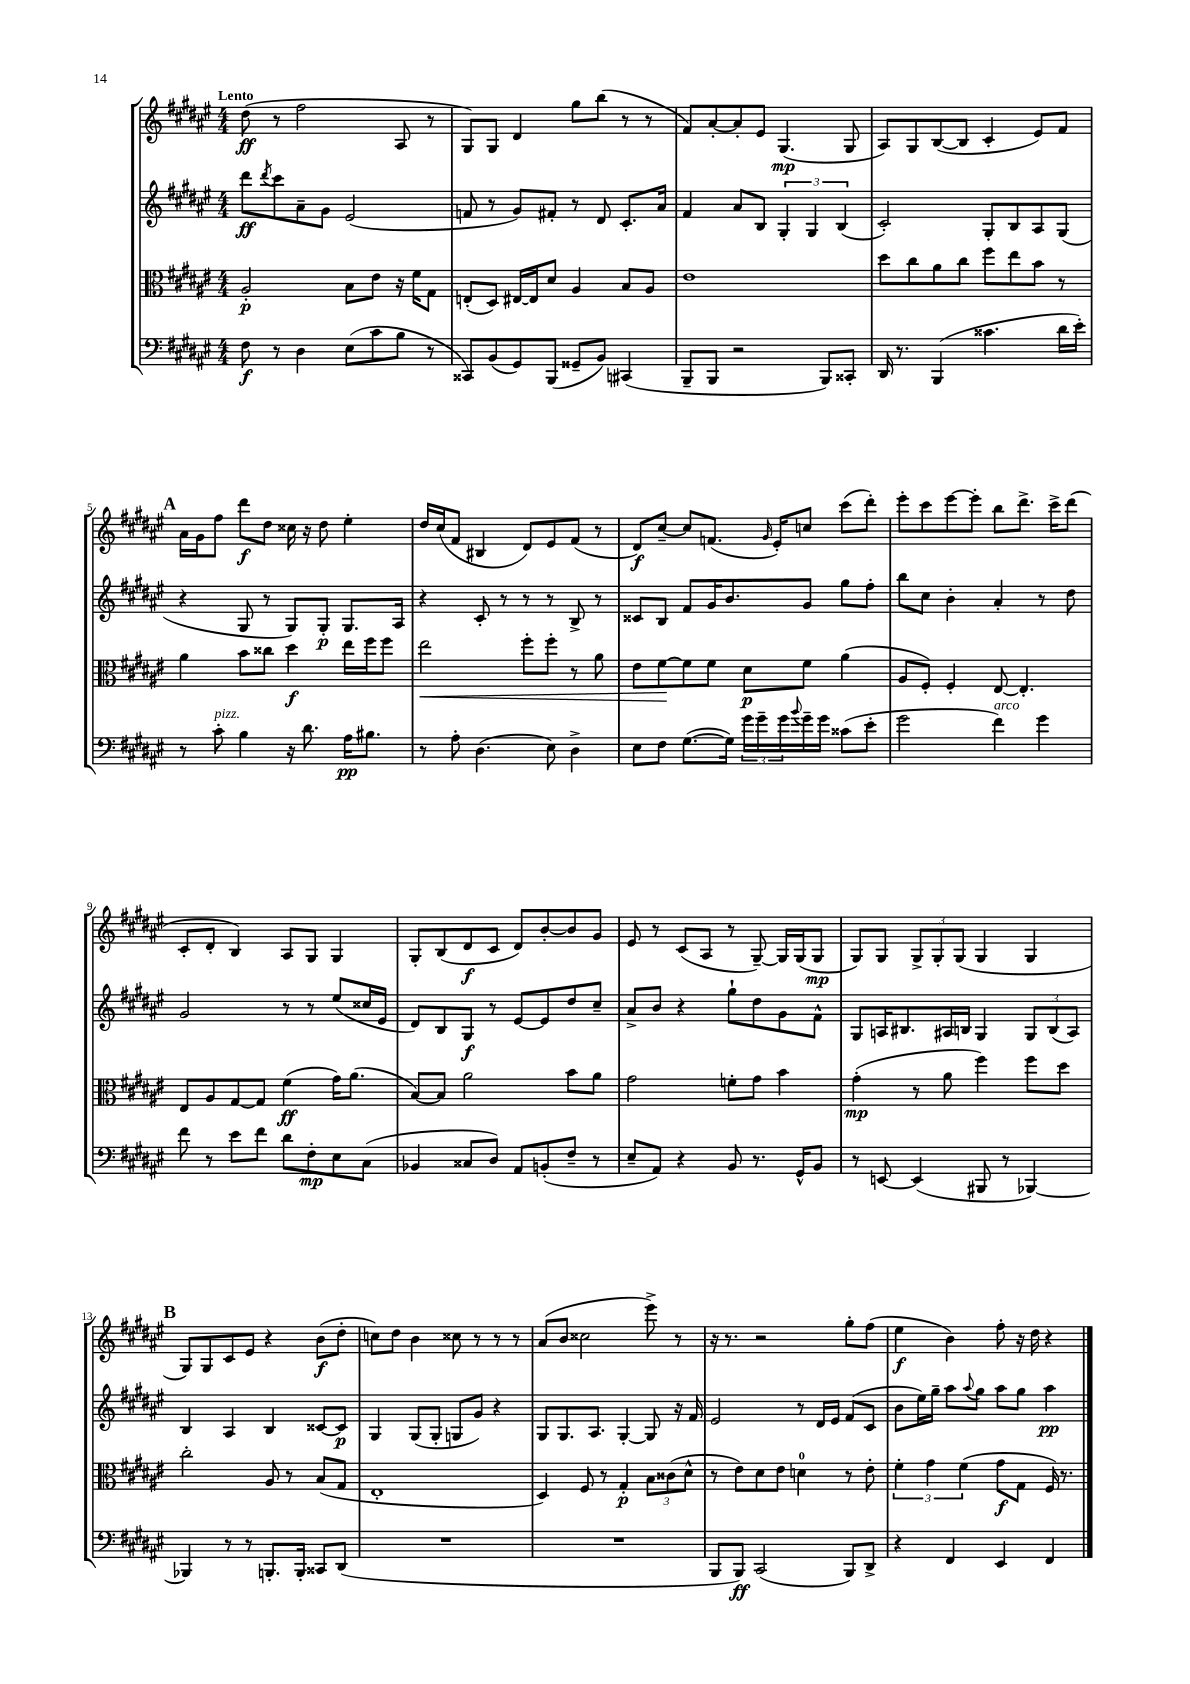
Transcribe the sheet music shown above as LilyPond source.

<<
\new StaffGroup <<
\new Staff = "s0" {
    \clef treble \key fis \major \numericTimeSignature \time 4/4 \tempo "Lento"
    dis''8\ff( r8 fis''2 ais8 r8 |
    gis8) gis8 dis'4 gis''8 b''8( r8 r8 |
    fis'8) ais'8~-. ais'8-. eis'8 gis4.\mp( gis8 |
    ais8) gis8 b8~( b8 cis'4-. eis'8) fis'8 |
    \mark \markup { \bold "A" } ais'16 gis'16 fis''8 dis'''8\f dis''8 cisis''16 r16 dis''8 eis''4-. |
    dis''16 cis''16( fis'8 bis4 dis'8) eis'8 fis'8( r8 |
    dis'8\f) cis''8~-- cis''8 f'8.( \grace { gis'16 } eis'16-.) c''8 cis'''8( dis'''8-.) |
    eis'''8-. cis'''8 eis'''8~ eis'''8-. b''8 dis'''8.-> cis'''16-> dis'''8( |
    cis'8-. dis'8-. b4) ais8 gis8 gis4 |
    gis8-. b8( dis'8\f cis'8 dis'8) b'8~-. b'8 gis'8 |
    eis'8 r8 cis'8( ais8 r8 gis8~--) gis16 gis16( gis8\mp |
    gis8) gis8 \tuplet 3/2 { gis8-> gis8-. gis8( } gis4 gis4 |
    \mark \markup { \bold "B" } gis8) gis8 cis'8 eis'8 r4 b'8\f( dis''8-. |
    c''8) dis''8 b'4 cisis''8 r8 r8 r8 |
    ais'8( b'8 cisis''2 eis'''8->) r8 |
    r16 r8. r2 gis''8-. fis''8( |
    eis''4\f b'4) fis''8-. r16 dis''16 r4 \bar "|." |
}
\new Staff = "s1" {
    \clef treble \key fis \major \numericTimeSignature \time 4/4
    dis'''8\ff \acciaccatura { dis'''8 } cis'''8 ais'8-- gis'8 eis'2( |
    f'8 r8 gis'8) fis'8-. r8 dis'8 cis'8.-. ais'16 |
    fis'4 ais'8 b8 \tuplet 3/2 { gis4-. gis4 b4( } |
    cis'2-.) gis8-. b8 ais8 gis8( |
    \mark \markup { \bold "A" } r4 gis8 r8 gis8) gis8-.\p gis8. ais16 |
    r4 cis'8-. r8 r8 r8 b8-> r8 |
    cisis'8 b8 fis'8 gis'16 b'8. gis'8 gis''8 fis''8-. |
    b''8 cis''8 b'4-. ais'4-. r8 dis''8 |
    gis'2 r8 r8 eis''8( cisis''16 eis'16 |
    dis'8) b8 gis8\f r8 eis'8~ eis'8 dis''8 cis''8-- |
    ais'8-> b'8 r4 gis''8-! dis''8 gis'8 fis'8-^ |
    gis8 a16 bis8. ais16 b16 gis4 \tuplet 3/2 { gis8 b8( ais8) } |
    \mark \markup { \bold "B" } b4 ais4 b4 cisis'8~ cisis'8\p |
    gis4 gis8( gis8-. g8 gis'8) r4 |
    gis8 gis8. ais8. gis4~-. gis8 r16 fis'16 |
    eis'2 r8 dis'16 eis'16 fis'8( cis'8 |
    b'8 eis''16) gis''16-- ais''8 \appoggiatura { ais''8 } gis''8 ais''8 gis''8 ais''4\pp \bar "|." |
}
\new Staff = "s2" {
    \clef alto \key fis \major \numericTimeSignature \time 4/4
    ais2-.\p b8 eis'8 r16 fis'16 gis8 |
    e8-.( dis8) eis16~ eis16 dis'8 ais4 b8 ais8 |
    eis'1 |
    dis''8 cis''8 ais'8 cis''8 fis''8 eis''8 b'8 r8 |
    \mark \markup { \bold "A" } ais'4 b'8 cisis''8 dis''4\f eis''16 fis''16 fis''8 |
    eis''2\< fis''8-. fis''8-. r8 ais'8 |
    eis'8 fis'8~\! fis'8 fis'8 dis'8\p fis'8 ais'4( |
    ais8 fis8-.) fis4-. eis8~ eis4.-. |
    eis8 ais8 gis8~ gis8 fis'4\ff( gis'16) ais'8.( |
    b8~) b8 ais'2 b'8 ais'8 |
    gis'2 f'8-. gis'8 b'4 |
    gis'4-.\mp( r8 ais'8 fis''4) fis''8 dis''8 |
    \mark \markup { \bold "B" } cis''2-. ais8 r8 b8( gis8 |
    eis1-. |
    dis4) fis8 r8 gis4-.\p \tuplet 3/2 { b8 cisis'8( dis'8-^ } |
    r8 eis'8) dis'8 eis'8 d'4-0 r8 eis'8-. |
    \tuplet 3/2 { fis'4-. gis'4 fis'4( } gis'8\f gis8 fis16) r8. \bar "|." |
}
\new Staff = "s3" {
    \clef bass \key fis \major \numericTimeSignature \time 4/4
    fis8\f r8 dis4 eis8( cis'8 b8 r8 |
    cisis,8) b,8( gis,8) b,,8( gisis,8-- b,8) cis,4( |
    b,,8-- b,,8 r2 b,,8) cisis,8-. |
    dis,16 r8. b,,4( cisis'4. dis'16 eis'16-.) |
    \mark \markup { \bold "A" } r8 cis'8-.^\markup { \italic "pizz." } b4 r16 dis'8. ais16\pp bis8. |
    r8 ais8-. dis4.( eis8) dis4-> |
    eis8 fis8 gis8.~( gis16) \tuplet 3/2 { gis'16 gis'16-- gis'16 } \appoggiatura { b'8 } gis'16-- gis'16 cisis'8( eis'8-. |
    gis'2 fis'4^\markup { \italic "arco" }) gis'4 |
    fis'8 r8 eis'8 fis'8 dis'8 fis8-.\mp eis8 cis8( |
    bes,4 cisis8 dis8) ais,8 b,8-.( fis8-- r8 |
    eis8-- ais,8) r4 b,8 r8. gis,16-^ b,8 |
    r8 e,8~ e,4( bis,,8 r8 bes,,4~) |
    \mark \markup { \bold "B" } bes,,4 r8 r8 b,,8.-. b,,16-. cisis,8 dis,8( |
    R1 |
    R1 |
    b,,8 b,,8\ff) cis,2( b,,8) dis,8-> |
    r4 fis,4 eis,4 fis,4 \bar "|." |
}
>>
>>
